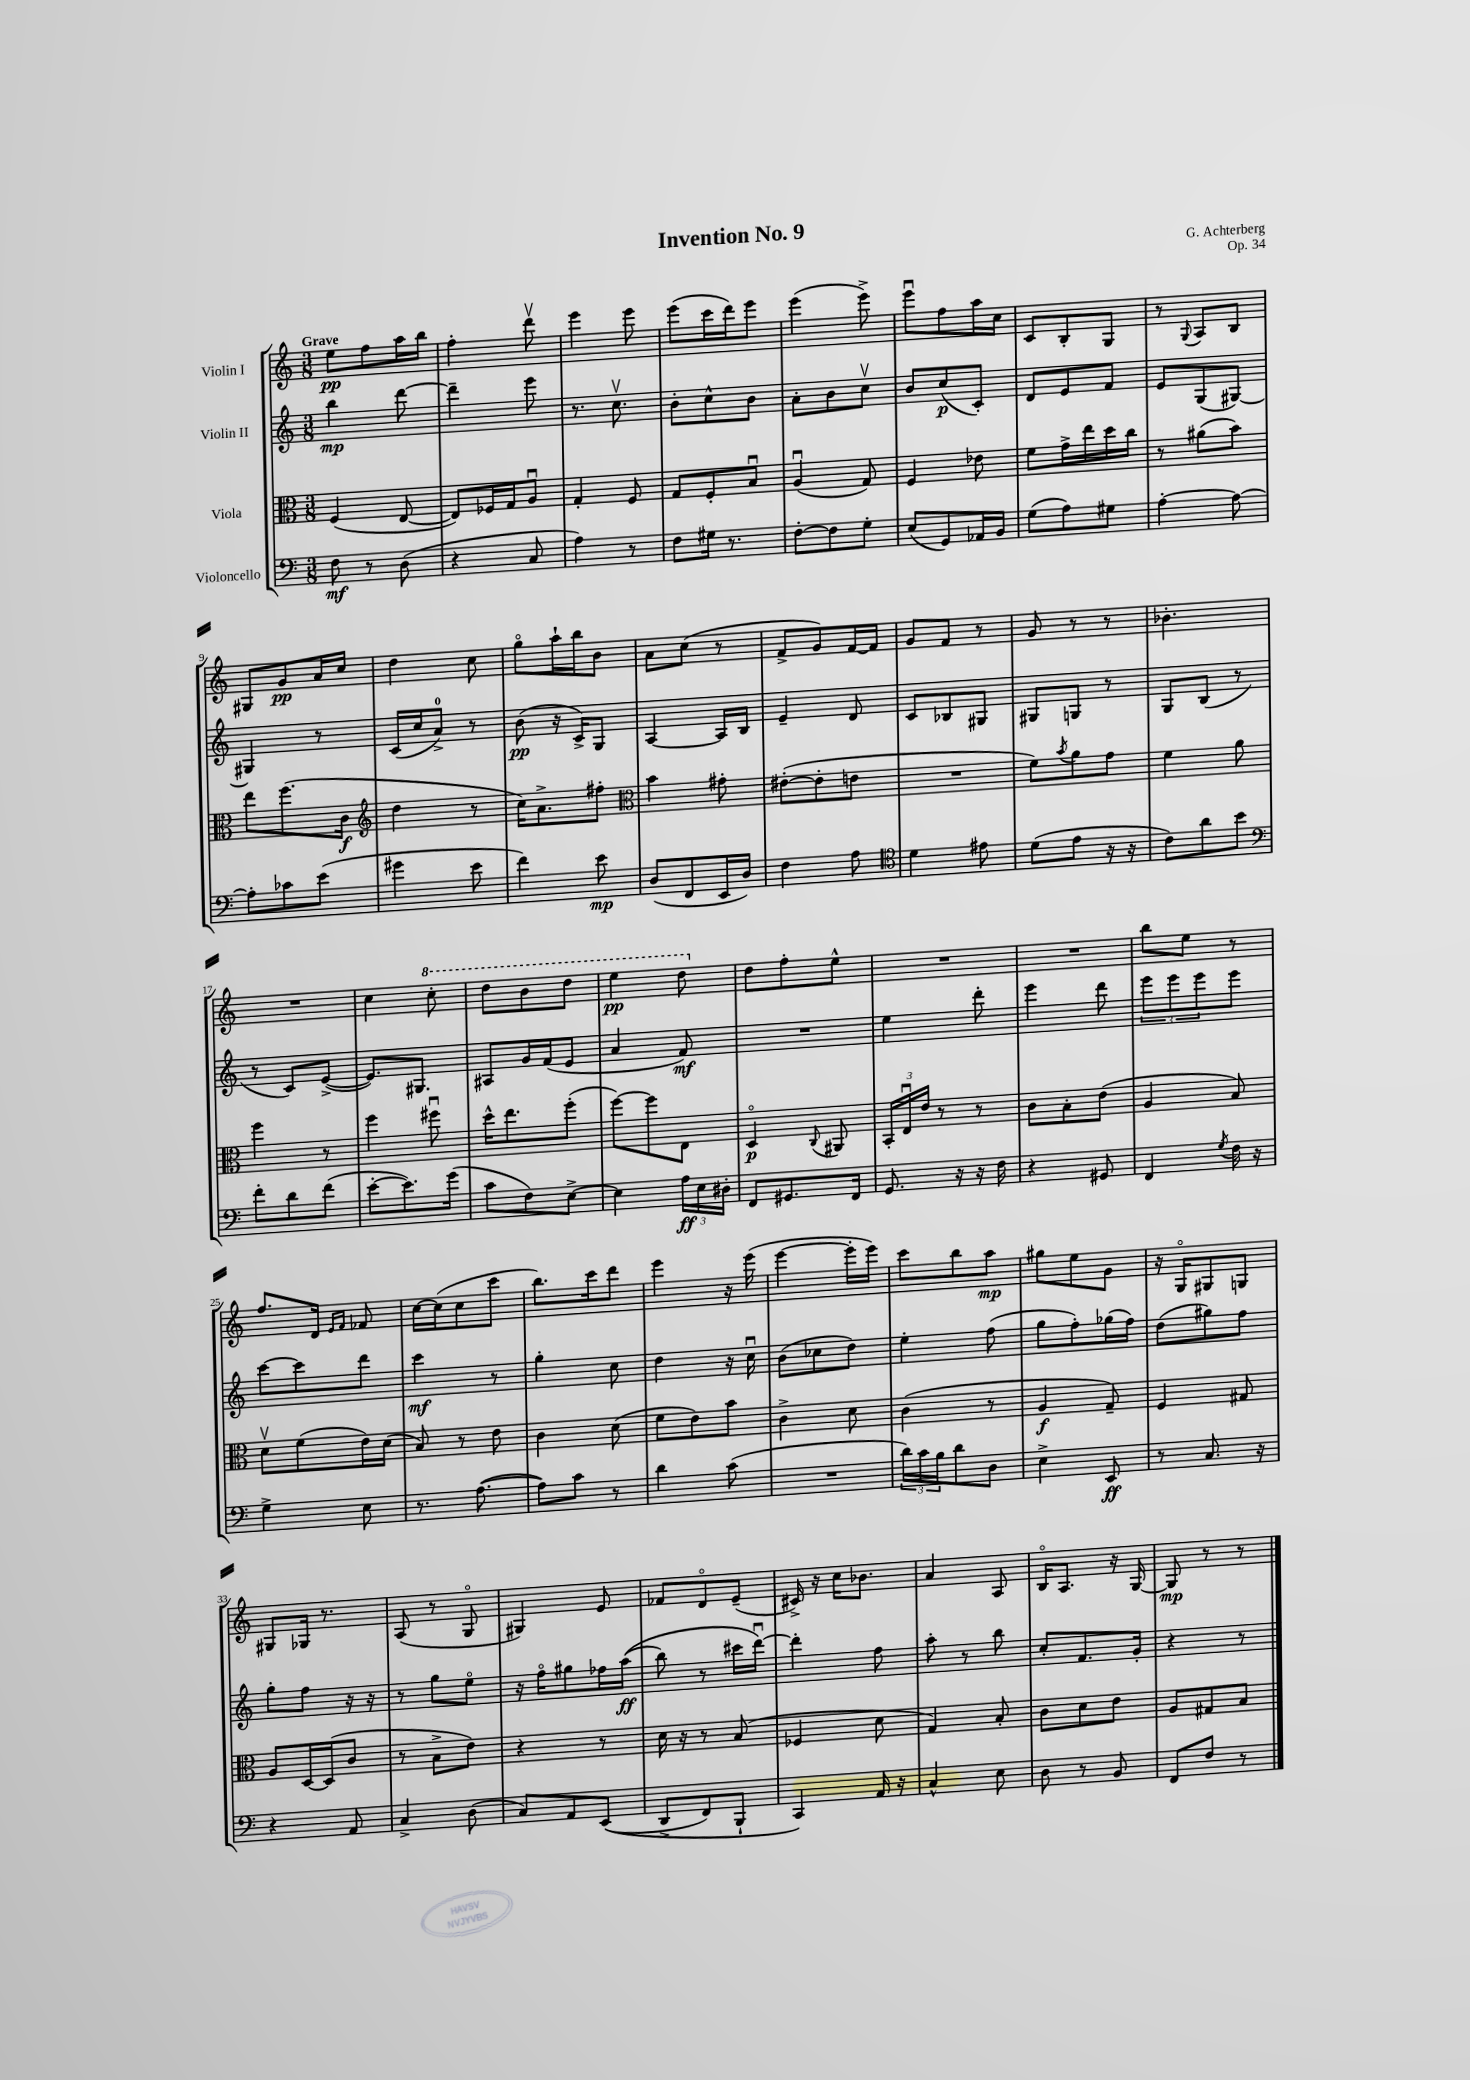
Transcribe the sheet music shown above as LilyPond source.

\header { title = "Invention No. 9" composer = "G. Achterberg" opus = "Op. 34" }
<<
\new StaffGroup <<
\new Staff = "s0" \with { instrumentName = "Violin I" } {
    \clef treble \key c \major \numericTimeSignature \time 3/8 \tempo "Grave"
    e''8\pp f''8 a''16 b''16 |
    f''4-. d'''8\upbow |
    e'''4 e'''8 |
    e'''8( c'''16 d'''16) e'''8 |
    e'''4( e'''8->) |
    e'''8\downbow f''8 a''16 c''16 |
    c'8 b8-. g8 |
    r8 \appoggiatura { g8 } a8 b8 |
    gis8 g'8\pp a'16 c''16 |
    d''4 c''8 |
    g''8\flageolet a''16-! b''16 b'8 |
    a'8 c''8( r8 |
    f'8-> g'8) f'16~ f'16 |
    g'8 f'8 r8 |
    g'8 r8 r8 |
    bes'4.-. |
    R4. |
    c''4 \ottava #1 c'''8-. |
    d'''8 b''8 d'''8 |
    e'''4\pp d'''8 \ottava #0 |
    d''8 f''8-. e''8-^ |
    R4. |
    R4. |
    b''8 e''8 r8 |
    f''8. d'16 \grace { e'16 f'16 } fes'8 |
    c''16~ c''16( c''8 c'''8 |
    b''8.) c'''16 d'''8 |
    e'''4 r16 e'''16( |
    e'''4~ e'''16-. e'''16) |
    c'''8 b''8 a''8\mp |
    gis''8 e''8 g'8 |
    r16 g16\flageolet gis8 g8 |
    gis8 ges16 r8. |
    a8( r8 g8\flageolet |
    gis4) e'8 |
    fes'8 d'8\flageolet e'8--( |
    cis'16->) r16 c''16 bes'8. |
    a'4 a8 |
    b16\flageolet a8. r16 g16~ |
    g8\mp r8 r8 \bar "|." |
}
\new Staff = "s1" \with { instrumentName = "Violin II" } {
    \clef treble \key c \major \numericTimeSignature \time 3/8
    b''4\mp d'''8~ |
    d'''4-- e'''8 |
    r8. c''8.\upbow |
    b'8-. c''8-^ b'8 |
    a'8-. b'8 c''8\upbow |
    b'8 c''8\p( c'8-.) |
    d'8 e'8 f'8 |
    e'8 g8( gis8~) |
    gis4 r8 |
    c'16( c''16 a'8-0->) r8 |
    b'8\pp( r16 c'16->) g8 |
    a4~ a16 b16 |
    e'4-- d'8 |
    c'8 bes8 gis8 |
    gis8 g8 r8 |
    g8 b8( r8 |
    r8 c'8) e'8~->( |
    e'8.) gis8. |
    ais8 g'16 f'16( e'8 |
    a'4 f'8\mf) |
    R4. |
    e''4 d'''8-. |
    e'''4 d'''8 |
    \tuplet 3/2 { e'''8 e'''8 e'''8 } e'''8 |
    c'''8~ c'''8 d'''8 |
    c'''4\mf r8 |
    g''4-. c''8 |
    d''4 r16 c''16\downbow |
    b'8( ces''8 d''8) |
    e''4-. f''8( |
    g''8 f''8-.) ges''16( f''16) |
    d''8( gis''8) f''8 |
    g''8-. f''8 r16 r16 |
    r8 g''8 e''8\flageolet |
    r16 f''16\flageolet gis''8 fes''16 a''16\ff(\( |
    b''8) r8 cis'''16 d'''16~\downbow\) |
    d'''4-. f''8 |
    a''8-. r8 b''8 |
    c''8-. f'8. g'16-. |
    r4 r8 \bar "|." |
}
\new Staff = "s2" \with { instrumentName = "Viola" } {
    \clef alto \key c \major \numericTimeSignature \time 3/8
    f4( e8~ |
    e8) fes16 g16 a8\downbow |
    g4-. f8 |
    g8 f8-. b8\downbow |
    a4\downbow( g8) |
    f4 ees'8 |
    f'8 g'16-> e''16 d''16 c''16 |
    r8 ais'8( b'8) |
    e''8 f''8.( c'16\f |
    \clef treble d''4 r8 |
    c''16) a'8.-> fis''8-. |
    \clef alto b'4 gis'8-. |
    eis'8~-.( eis'8-. e'8 |
    R4. |
    f'8) \acciaccatura { b'8 } a'8 g'8 |
    f'4 a'8 |
    f''4 r8 |
    f''4 fis''8\downbow |
    d''16-^ e''8. f''8-.( |
    f''8~) f''8 e8 |
    d4\flageolet\p \appoggiatura { c8 } ais,8 |
    \tuplet 3/2 { b,16-. e16\downbow e'16 } r8 r8 |
    c'8 b8-. e'8( |
    a4 b8) |
    d'8\upbow f'8( e'16) d'16( |
    b8) r8 e'8 |
    c'4 d'8( |
    f'8 e'8) b'8 |
    c'4-> d'8 |
    c'4( r8 |
    a4\f g8--) |
    f4 gis8 |
    a8 d16~ d16( c'8 |
    r8 b8-> e'8) |
    r4 r8 |
    d'16 r16 r8 b8( |
    fes4 d'8 |
    g4) b8-. |
    c'8 d'8 e'8 |
    a8 gis8 b8 \bar "|." |
}
\new Staff = "s3" \with { instrumentName = "Violoncello" } {
    \clef bass \key c \major \numericTimeSignature \time 3/8
    f8\mf r8 d8( |
    r4 c8 |
    a4) r8 |
    f8 gis16 r8. |
    f8~-. f8 g8-. |
    e8( g,8) aes,16 b,16 |
    g8( a8) gis8 |
    a4~-. a8~ |
    a8-. ces'8 e'8( |
    gis'4 e'8 |
    f'4) e'8\mp |
    d8( f,8 e,16 d16) |
    f4 a8 |
    \clef tenor d'4 eis'8 |
    d'8( e'8 r16 r16 |
    c'8) a'8 b'8 |
    \clef bass f'8-. d'8 f'8( |
    e'8~-. e'8.) g'16( |
    c'8 f8) e8~-> |
    e4 \tuplet 3/2 { a16\ff e16 dis16-. } |
    f,8 gis,8. f,16 |
    g,8. r16 r16 f16 |
    r4 gis,8 |
    f,4 \acciaccatura { g8 } f16 r16 |
    g4-> e8 |
    r8. a8.~( |
    a8) c'8 r8 |
    d'4 c'8( |
    R4. |
    \tuplet 3/2 { d'16) c'16 b16 } d'8 d8 |
    e4-> e,8\ff |
    r8 c8. r16 |
    r4 a,8 |
    c4-> d8( |
    c8) a,8 e,8(\( |
    d,8-> f,8) b,,8-! |
    c,4\) a,16 r16 |
    c4-^ e8 |
    d8 r8 b,8 |
    f,8 f8 r8 \bar "|." |
}
>>
>>
